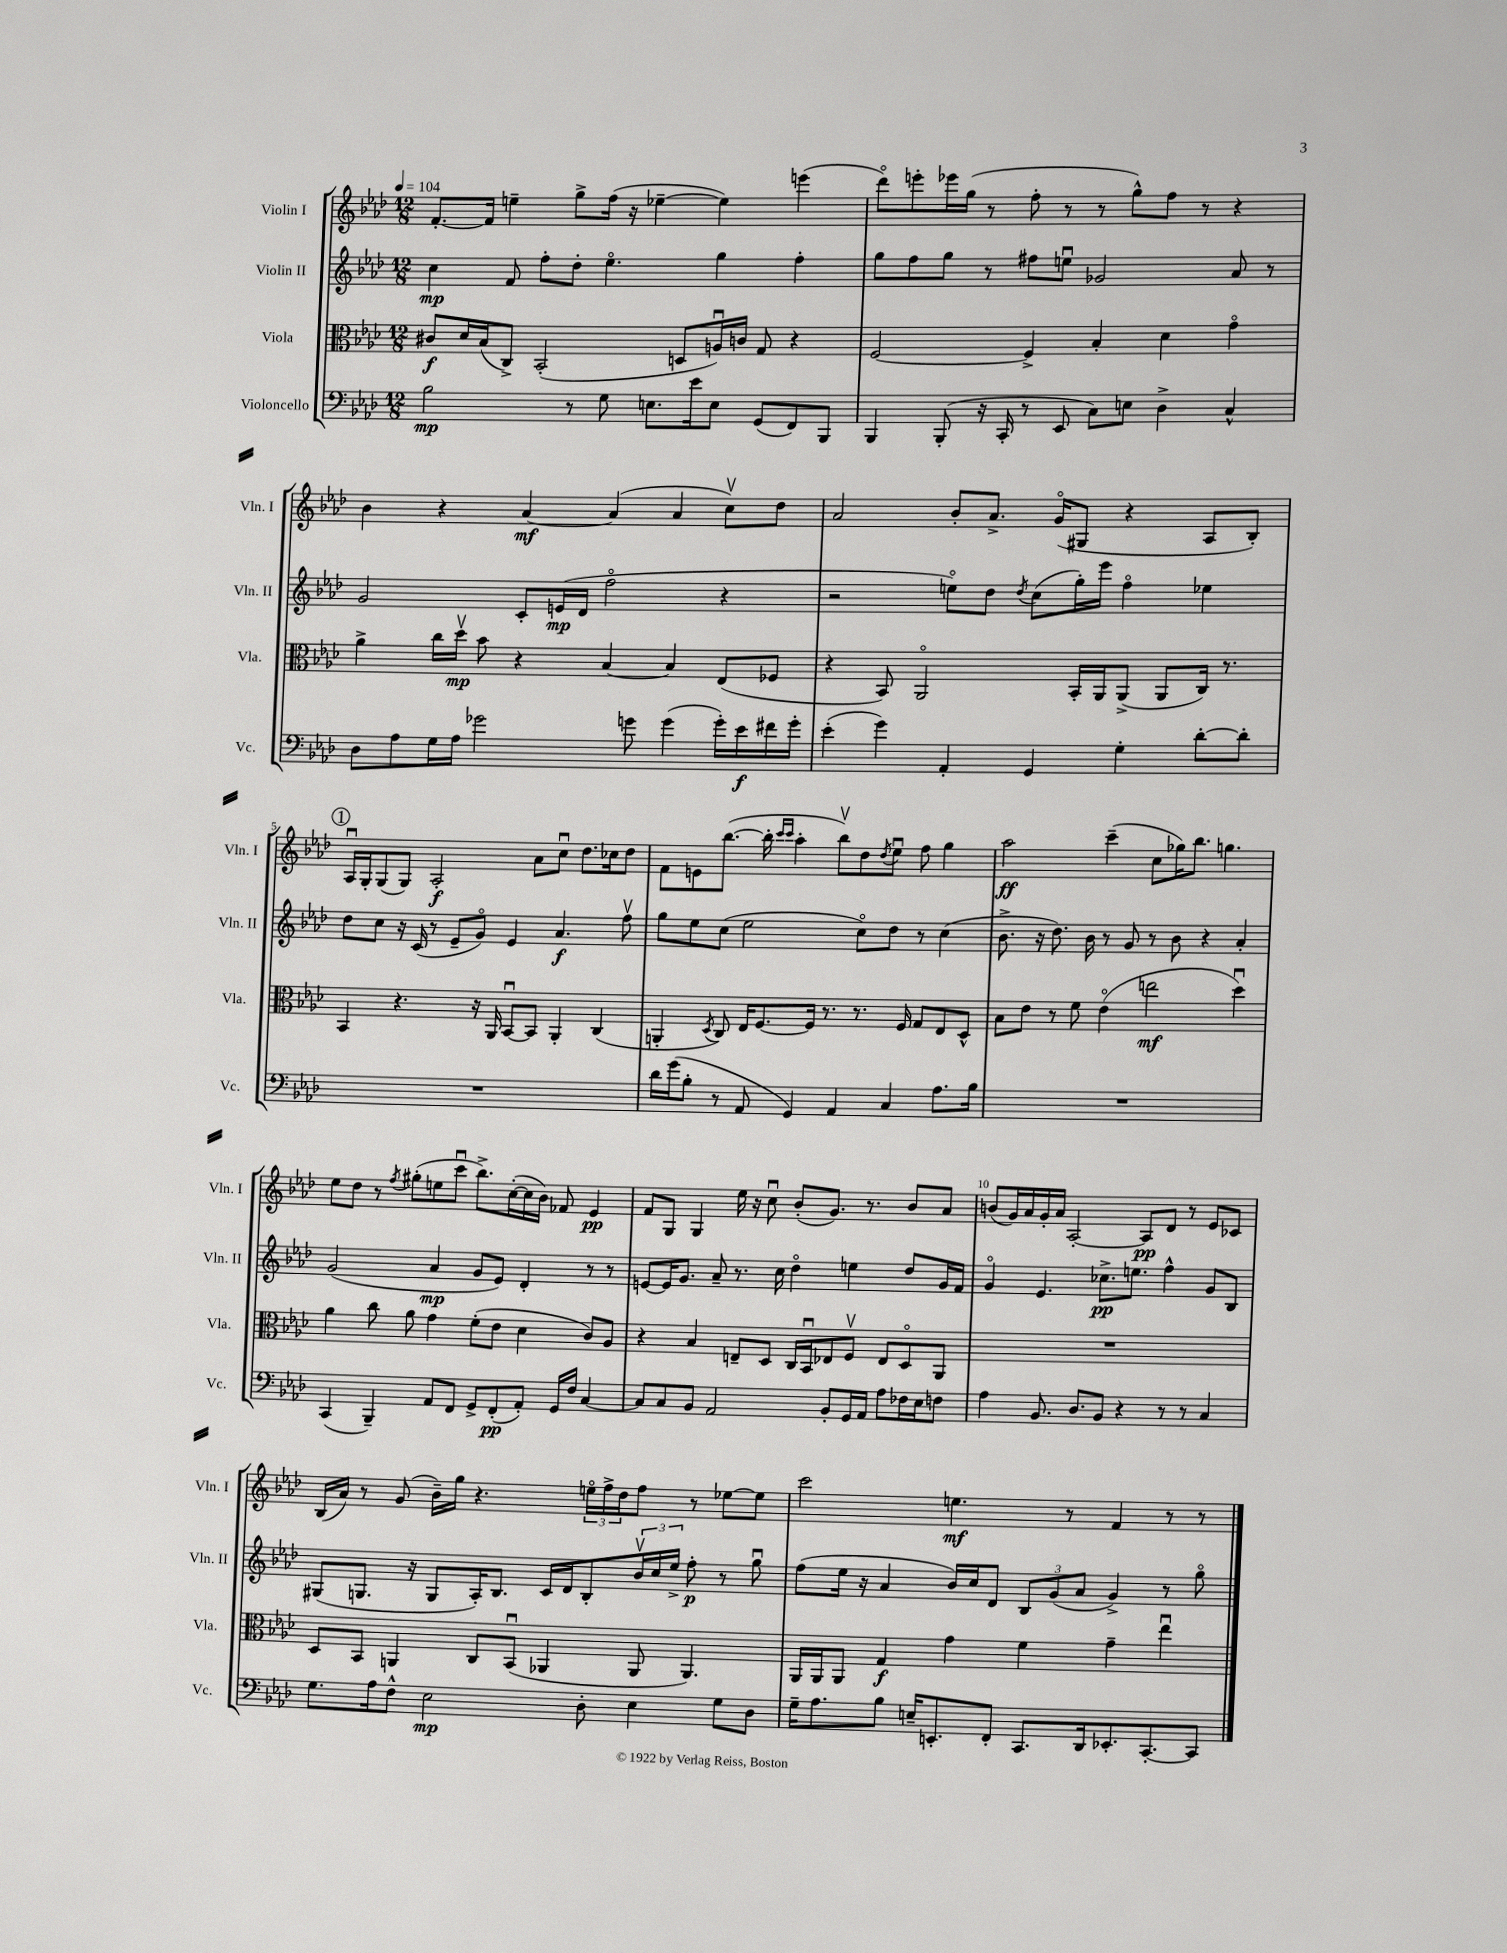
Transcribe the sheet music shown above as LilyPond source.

<<
\new StaffGroup <<
\new Staff = "s0" \with { instrumentName = "Violin I" shortInstrumentName = "Vln. I" } {
    \clef treble \key aes \major \numericTimeSignature \time 12/8 \tempo 4 = 104
    f'8.~-. f'16 e''4-- g''8-> f''16( r16 ees''4~-- ees''4) e'''4( |
    des'''8\flageolet) e'''8-. ees'''16 g''16( r8 f''8-. r8 r8 g''8-^) f''8 r8 r4 |
    bes'4 r4 aes'4~\mf aes'4( aes'4 c''8\upbow) des''8 |
    aes'2 bes'8-. aes'8.-> g'16\flageolet( gis8 r4 aes8 bes8-.) |
    \mark \markup { \circle "1" } aes16\downbow g16-. g8( g8) aes2-.\f aes'8 c''8\downbow des''8. ces''16 des''8 |
    f'8 e'8 bes''8.~( bes''16-. \grace { c'''16 c'''16 } aes''4-. bes''8\upbow) des''8 \acciaccatura { des''8 } ees''8\downbow f''8 g''4 |
    aes''2\ff c'''4--( c''8 ges''16) bes''8. g''4. |
    ees''8 des''8 r8 \acciaccatura { f''8 } gis''8-.( e''8 c'''8\downbow bes''8.->) c''16~-.( c''16 bes'16) fes'8 ees'4\pp |
    f'8 g8 g4 ees''16 r16 c''8\downbow bes'8-.( g'8.) r8. bes'8 aes'8 |
    b'8( g'16) aes'16 g'16-. aes'16 aes2~-. aes8\pp des'8 r8 ees'8 ces'8 |
    bes16( aes'16) r8 g'8( bes'16--) g''16 r4. \tuplet 3/2 { e''16\flageolet f''16-> des''16 } f''8 r8 ees''8~ ees''8 |
    c'''2 e''4.\mf r8 f'4 r8 r8 \bar "|." |
}
\new Staff = "s1" \with { instrumentName = "Violin II" shortInstrumentName = "Vln. II" } {
    \clef treble \key aes \major \numericTimeSignature \time 12/8
    c''4\mp f'8 f''8-. des''8-. ees''4.\flageolet g''4 f''4-. |
    g''8 f''8 g''8 r8 fis''8 e''8\downbow ges'2 aes'8 r8 |
    g'2 c'8-. e'16\mp( des'16 f''2\flageolet r4 |
    r2 e''8\flageolet) des''8 \acciaccatura { des''8 } c''8( g''16-.) ees'''16 f''4\flageolet ees''4 |
    \mark \markup { \circle "1" } des''8 c''8 r16 c'16( r8 ees'8-- g'8\flageolet) ees'4 aes'4.\f f''8\upbow |
    g''8 ees''8 c''8( ees''2 c''8\flageolet) des''8 r8 c''4( |
    bes'8.-> r16 des''8.) bes'16 r8 g'8 r8 bes'8 r4 aes'4-. |
    g'2( aes'4\mp g'8 ees'8) des'4-. r8 r8 |
    e'8~ e'16 g'8. aes'8-- r8. c''16 des''4\flageolet e''4 des''8 g'16 f'16 |
    g'4\flageolet ees'4. ces''8.->\pp e''8. f''4-^ g'8 bes8 |
    gis8( g8. r16 g8 aes16-.) bes8. c'16 des'16 bes8-. \tuplet 3/2 { bes'16\upbow c''16 ees''16-> } f''8-.\p r8 g''8\downbow |
    f''8( ees''16 r16 aes'4 bes'16) c''16 des'8 \tuplet 3/2 { bes8 g'8( aes'8 } g'4->) r8 g''8\flageolet \bar "|." |
}
\new Staff = "s2" \with { instrumentName = "Viola" shortInstrumentName = "Vla." } {
    \clef alto \key aes \major \numericTimeSignature \time 12/8
    cis'8\f des'16 bes16( c8->) bes,2-.( d8 a16\downbow) c'16 g8 r4 |
    f2~ f4-> bes4-. des'4 g'4\flageolet |
    aes'4-> c''16 des''16\upbow\mp bes'8 r4 bes4~ bes4 ees8( fes8 |
    r4 bes,8) aes,2\flageolet bes,16-. aes,16 aes,8->( aes,8 c16) r8. |
    \mark \markup { \circle "1" } bes,4 r4. r16 aes,16 bes,8~\downbow bes,8 aes,4-. c4( |
    a,4-. \acciaccatura { des8 } c8) ees16 f8.~ f16 r8. r8. f16 g8 ees8 des8-^ |
    bes8 ees'8 r8 f'8 ees'4\flageolet( e''2\mf des''4\downbow) |
    aes'4 c''8 aes'8 g'4 f'8-.( ees'8 des'4 c'8) aes8 |
    r4 bes4 e8-- des8 c16 bes,16\downbow ees8 f8\upbow ees8 des8\flageolet aes,8 |
    R1. |
    des8 bes,8 a,4 c8 bes,8\downbow( aes,4 aes,8 aes,4.) |
    aes,16 aes,16 aes,8 g4\f g'4 f'4 g'4-- ees''4\downbow \bar "|." |
}
\new Staff = "s3" \with { instrumentName = "Violoncello" shortInstrumentName = "Vc." } {
    \clef bass \key aes \major \numericTimeSignature \time 12/8
    bes2\mp r8 g8 e8. ees'16 e8 g,8( f,8) bes,,8 |
    bes,,4 bes,,8-.( r16 c,16-. r8 ees,8 c8) e8 des4-> c4-^ |
    des8 aes8 g16 aes16 ges'2 g'8 g'4( g'16-.) ees'16\f fis'16 g'16-. |
    ees'4-.( g'4) aes,4-. g,4 g4-. des'8~-. des'8-. |
    \mark \markup { \circle "1" } R1. |
    des'16 g'16( bes8-. r8 aes,8 g,4) aes,4 c4 aes8. bes16 |
    R1. |
    c,4( bes,,4--) aes,8 f,8 g,8-> f,8-.\pp( aes,8-.) g,16 f16 c4~ |
    c8 c8 bes,8 aes,2 bes,8-. g,16 aes,16 aes8 fes16 ees16 f8 |
    aes4 bes,8. des8. bes,8 r4 r8 r8 c4 |
    g8. aes16 f8-^ ees2\mp des8-. ees4 g8 des8 |
    g16-- aes8. bes8 e16-- e,8.-. f,8-. c,8. des,16 ees,8.-. c,8.~-. c,8 \bar "|." |
}
>>
>>
\layout { \context { \Score \override BarNumber.break-visibility = ##(#f #t #t) barNumberVisibility = #(every-nth-bar-number-visible 5) } }
